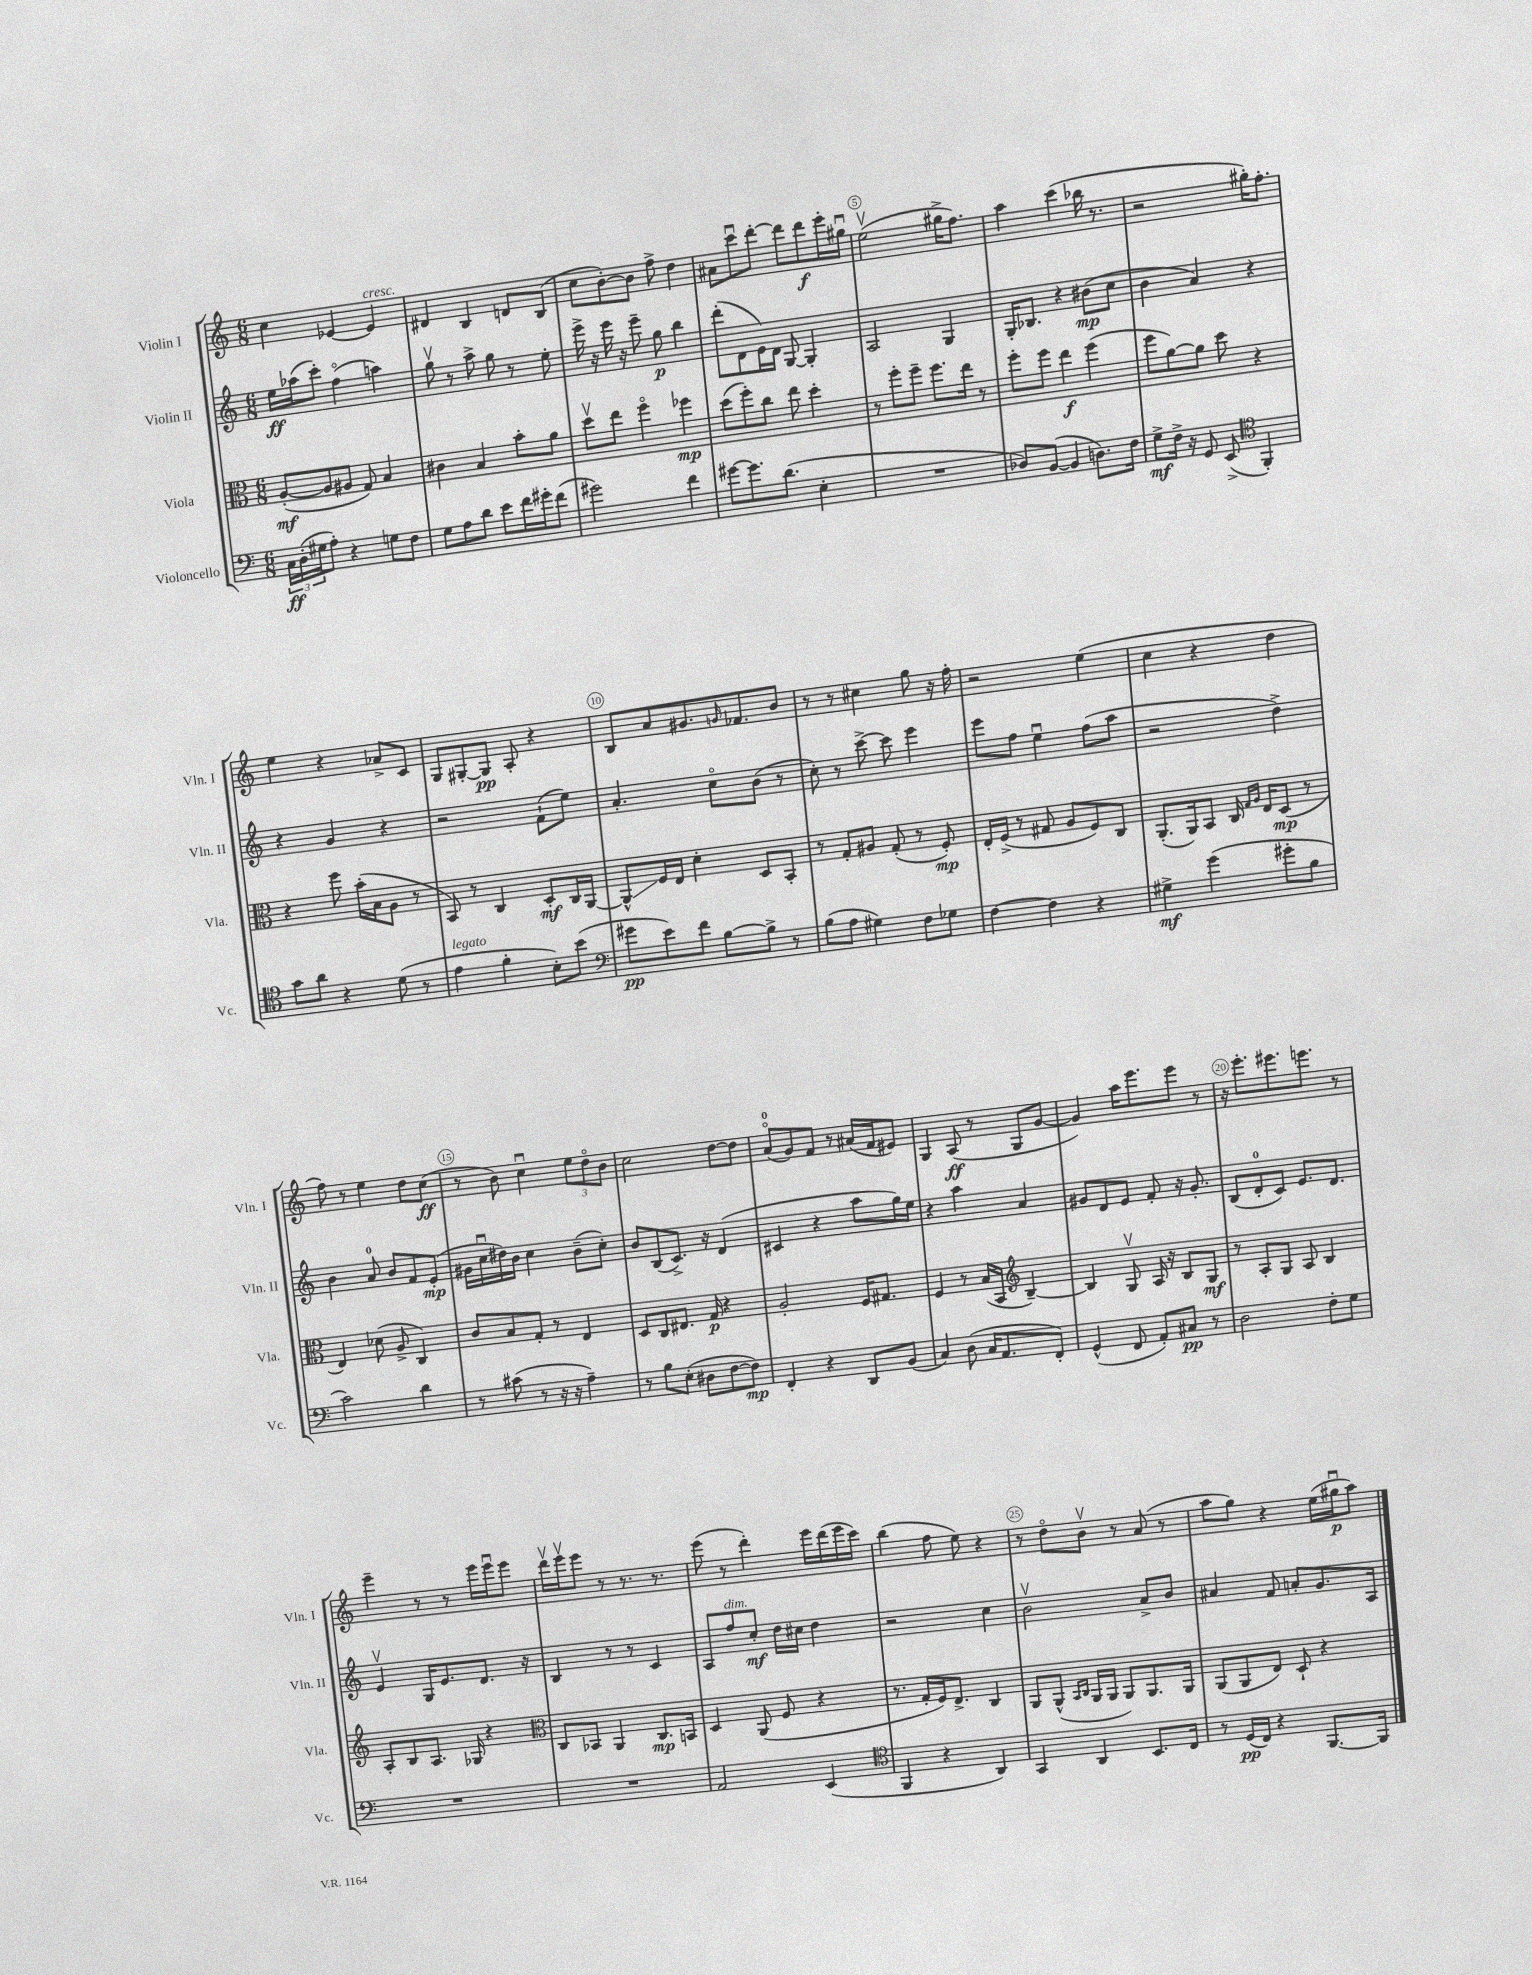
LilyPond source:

<<
\new StaffGroup <<
\new Staff = "s0" \with { instrumentName = "Violin I" shortInstrumentName = "Vln. I" } {
    \clef treble \key c \major \numericTimeSignature \time 6/8
    c''4 ees'4~ ees'4^\markup { \italic "cresc." } |
    dis'4 b4 d'8 b8( |
    c''8 b'8~-.) b'8 f''8-> d''4 |
    ais'8 c'''8\downbow d'''8~-. d'''8 d'''8\f e'''16-. gis''16\downbow |
    e''2\upbow( gis''16-> f''8.) |
    a''4 c'''4( bes''16 r8. |
    r2 gis''16-.) f''8.-. |
    e''4 r4 aes'8-> c'8 |
    g8 gis8~-. gis8\pp a8-. r4 |
    b8 a'8 gis'8. \grace { g'16 } fes'8. b'8 |
    r8 r8 cis''4 g''8 r16 f''16-. |
    r2 e''4( |
    c''4 r4 d''4 |
    f''8) r8 e''4 d''8 c''8\ff( |
    r8 b'8) c''4\downbow \tuplet 3/2 { e''8 d''8\flageolet b'8 } |
    c''2 d''8~ d''8 |
    a'8-0\flageolet( g'8) f'8 r8 ais'16( f'16 eis'8) |
    g4 a8\ff( r8 g8 g'8~ |
    g'4) a''16 e'''8. e'''8 r8 |
    r16 e'''8.-. eis'''8. e'''8. r8 |
    e'''4-- r8 r8 e'''16 e'''16\downbow e'''8 |
    d'''16\upbow e'''16\upbow e'''8 r8 r8. r8. |
    e'''8( r8 d'''4-.) e'''16 d'''16( e'''16 c'''16) |
    b''4( f''8 e''8) r4 |
    r8 d''8\flageolet b'8\upbow r8 a'8( r8 |
    a''8 g''8) r4 e''16( gis''16\downbow\p a''8) \bar "|." |
}
\new Staff = "s1" \with { instrumentName = "Violin II" shortInstrumentName = "Vln. II" } {
    \clef treble \key c \major \numericTimeSignature \time 6/8
    e''16\ff aes''16( c'''8-.) f''4\flageolet( a''4) |
    g''8\upbow r8 a''8-> g''8 r8 e''8-. |
    e'''16-> r16 e'''16 r16 e'''8-- g''8\p b''4 |
    d'''8-.( d'8 e'16) d'16 g8~ g4-. |
    a2 g4 |
    g16-. bes8. r4 bis'8\mp( c''8 |
    b'4 a'4) r4 |
    r4 g'4 r4 |
    r2 f'8-!( e''8) |
    a'4.-. c''8\flageolet b'8( r8 |
    c''8-.) r8 c'''8~-> c'''8 e'''4 |
    e'''8 f''8 e''4\downbow f''8( a''8 |
    r2 d''4->) |
    b'4 a'8-0 b'8 f'8 e'8-.\mp( |
    gis'16 c''16\downbow dis''16) b'16 c''4 b'8--( c''8-.) |
    b'8 b8( c'8.->) r16 d'4( |
    cis'4 r4 a''8 g''16) e''16 |
    r4 a''4 a'4 |
    gis'8 d'8 e'8 f'8-. r16 gis'8.-. |
    b8( d'8-0-. c'8) e'8. d'8. |
    e'4\upbow g16 e'8. d'8. r16 |
    b4 r8 r8 c'4 |
    a8 f''8^\markup { \italic "dim." } c''8-.\mf d''16 cis''16 d''4 |
    r2 c''4 |
    b'2\upbow a'8-> b'8 |
    ais'4 f'8 a'8-. g'8. a16 \bar "|." |
}
\new Staff = "s2" \with { instrumentName = "Viola" shortInstrumentName = "Vla." } {
    \clef alto \key c \major \numericTimeSignature \time 6/8
    a8~-.\mf( a8 ais8 g8) b4 |
    cis'4 b4 b'8-. a'8 |
    d''8\upbow e''8 f''4\flageolet fes''4\mp |
    d''8( f''8-.) c''8 e''8 d''4-. |
    r8 f''8-. f''8-- f''8. e''16 r8 |
    f''8-. f''8 e''4\f f''4( |
    f''8 a'8~) a'8 d''8 r4 |
    r4 f''8 b'16-.( b16 a8 r8 |
    b,8) r8 c4 d8-.\mf c16 a,16~ |
    a,8-^\glissando f16 e16 d'4-. d8 b,8-. |
    r8 g8-. ais8 g8-.( r8 f8-.\mp) |
    e16-. f16->( r8 gis8 a8 f8) c8 |
    a,8.-.( a,16) b,8 c16 \grace { g16 a16 } e16 d8\mp( r8 |
    e4) des'8( a8-> c4) |
    c'8 b8 g8-. r8 e4 |
    d8 c8 eis8. g16\p r4 |
    a2-. f16 gis8. |
    f4 r8 b16( b,16 \clef treble b4~--) |
    b4 g8\upbow a16 r16 b8 g8\mf |
    r8 a8-. g8 a8 b4 |
    a8-. b8 a8. ges16 r4 |
    \clef alto c8 bes,8 a,4 c8.\mp b,16 |
    d4 a,8( f8 r4 |
    r8. g16-. f16) e8.-> c4 |
    a,8 a,8-^( \grace { b,16 c16 } a,16 a,16 a,8) a,8. a,16 |
    a,8( a,8 e8) d8-! r4 \bar "|." |
}
\new Staff = "s3" \with { instrumentName = "Violoncello" shortInstrumentName = "Vc." } {
    \clef bass \key c \major \numericTimeSignature \time 6/8
    \tuplet 3/2 { c16\ff d16-.( gis16 } a8-.) r4 g8 f8 |
    g8 a8 d'8 e'8 f'16 gis'16-. f'8( |
    gis'2) f'4 |
    gis'8~ gis'8. d'8.( e4-. |
    R2. |
    des8) b,8~( b,4 d8.) f16 |
    g8->\mf f16-> r16 g,8 e,8->( \clef tenor f,4-.) |
    g'8 a'8 r4 d'8( r8 |
    e'4^\markup { \italic "legato" } f'4-. b8-.) b'8( |
    \clef bass gis'8\pp e'8) f'8 b8~ b8-> r8 |
    b8( a8 gis4) f8 ges8 |
    f4~ f4 r4 |
    gis4->\mf g'4( gis'8-. b8 |
    c'2) d'4 |
    r8 cis'8( r8 r16 r16 a4--) |
    r8 b8 e8-.( dis8 f8~ f8\mp) |
    f,4-. r4 d,8 b,8( |
    c4) d8( c16 a,8. f,8-.) |
    g,4-^( f,8 a,8-.) cis8\pp r8 |
    d2 f8-. g8 |
    R2. |
    R2. |
    a,2 e,4( |
    \clef tenor f,4 r4 a,4) |
    g,4 a,4 b,8. c16 |
    r8 d16\pp( c16) r4 f,8.~ f,16 \bar "|." |
}
>>
>>
\layout { \context { \Score \override BarNumber.break-visibility = ##(#f #t #t) barNumberVisibility = #(every-nth-bar-number-visible 5) \override BarNumber.stencil = #(make-stencil-circler 0.1 0.3 ly:text-interface::print) } }
